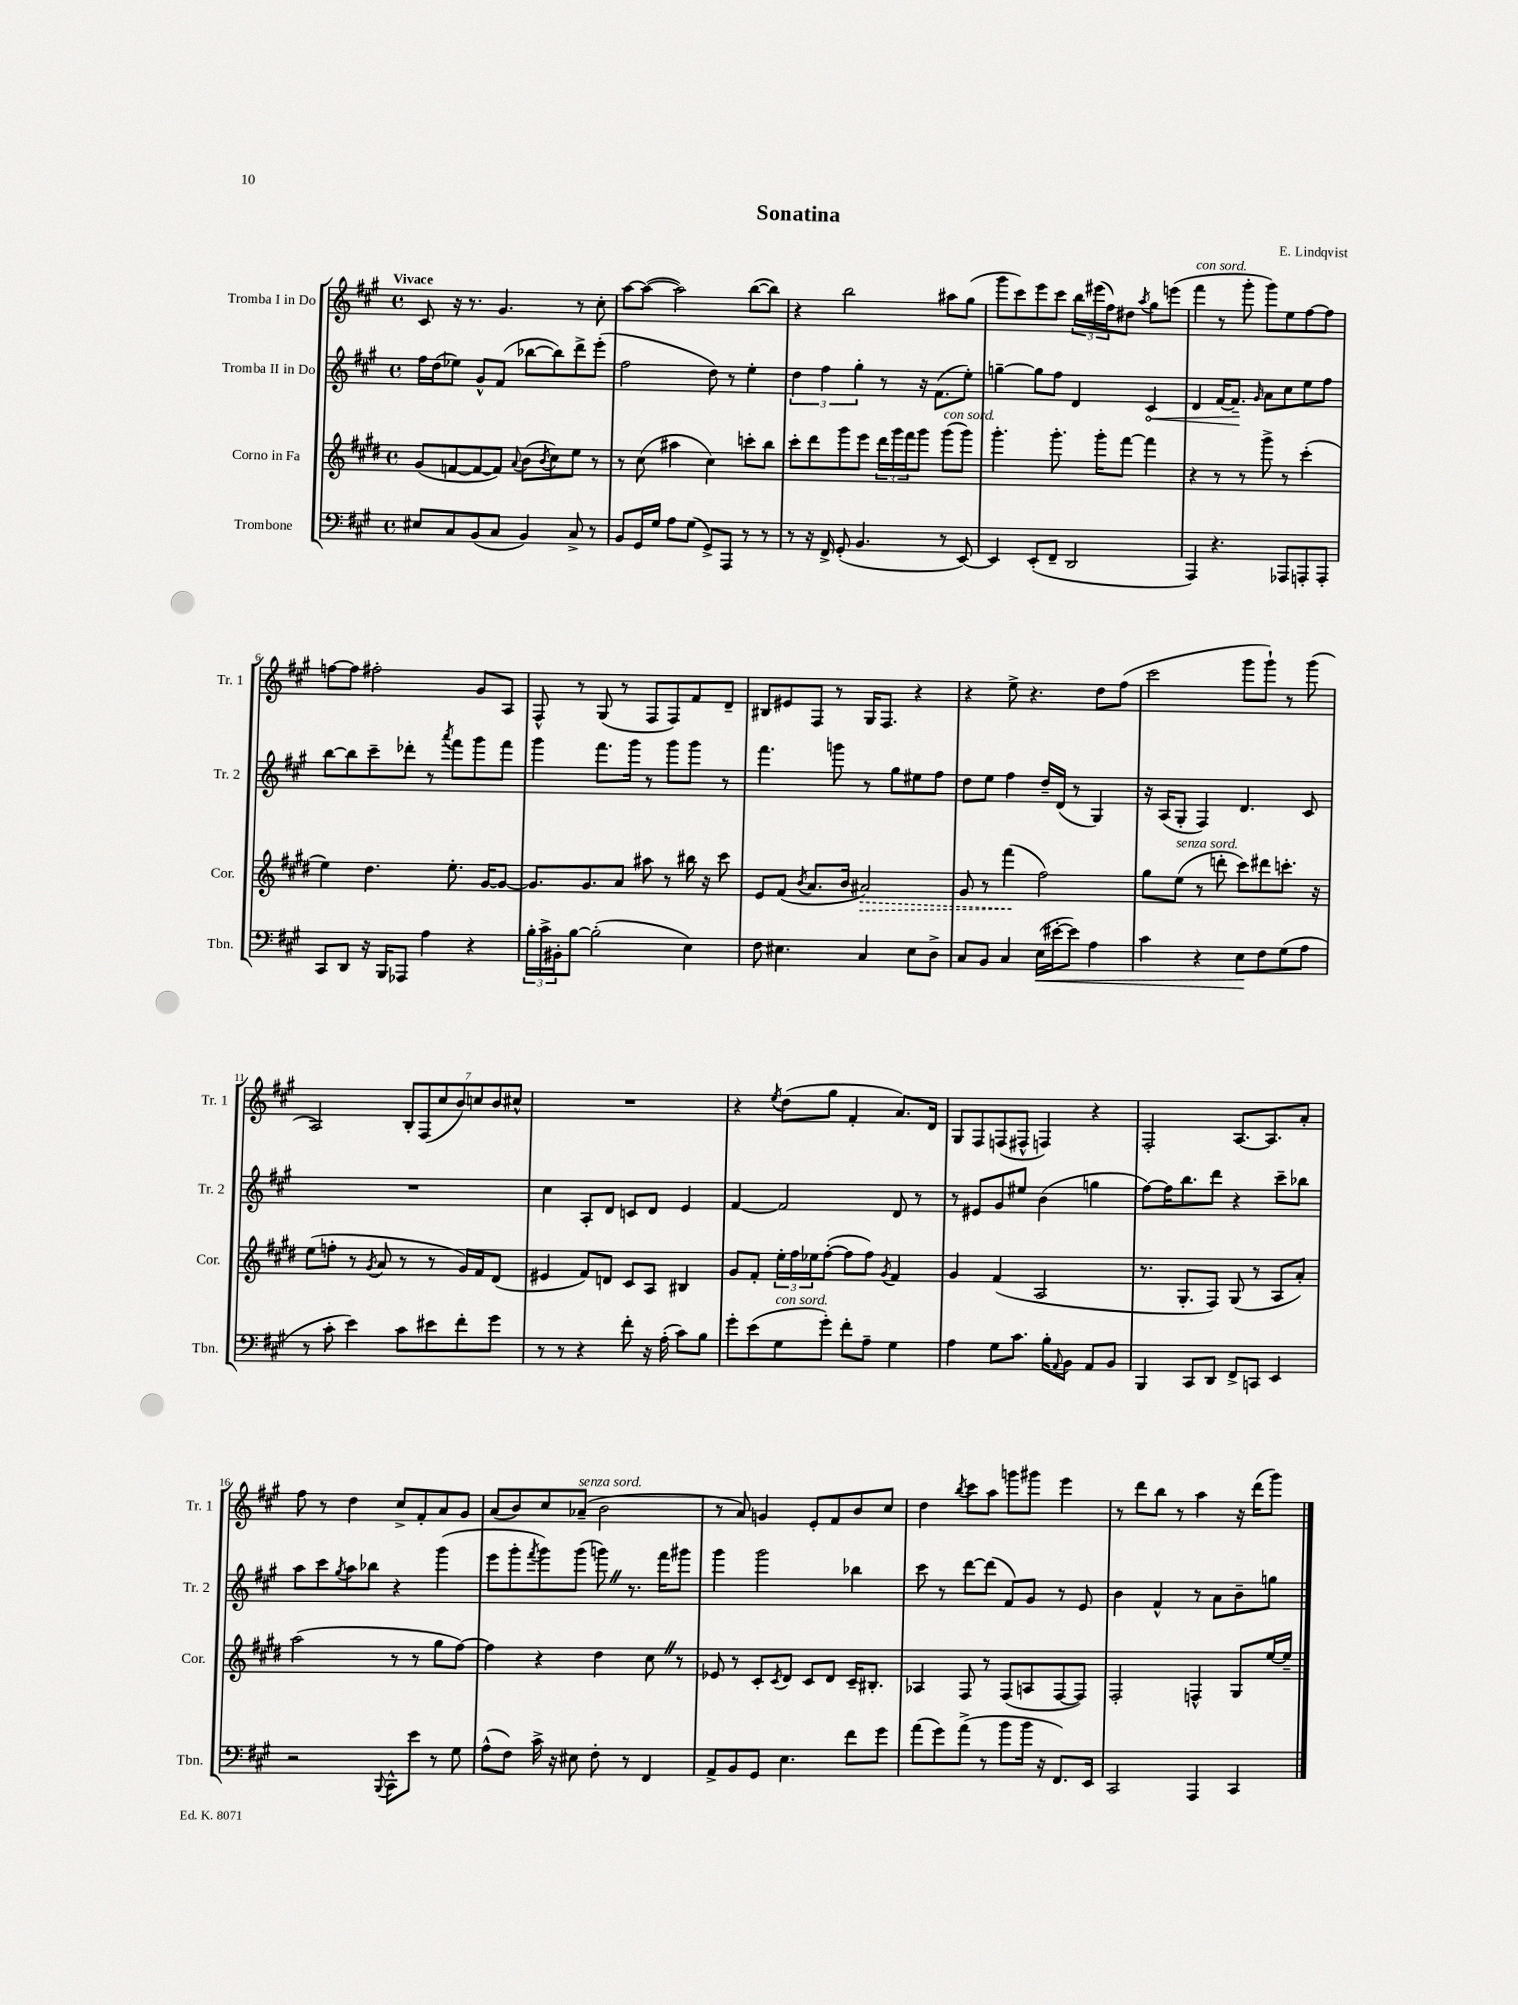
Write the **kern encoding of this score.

**kern	**dynam	**kern	**dynam	**kern	**dynam	**kern
*part4	*part4	*part3	*part3	*part2	*part2	*part1
*staff4	*staff4	*staff3	*staff3	*staff2	*staff2	*staff1
*I"Trombone	*	*I"Corno in Fa	*	*I"Tromba II in Do	*	*I"Tromba I in Do
*I'Tbn.	*	*I'Cor.	*	*I'Tr. 2	*	*I'Tr. 1
*clefF4	*	*clefG2	*	*clefG2	*	*clefG2
*k[f#c#g#]	*	*k[f#c#g#d#]	*	*k[f#c#g#]	*	*k[f#c#g#]
*M4/4	*	*M4/4	*	*M4/4	*	*M4/4
*met(c)	*	*met(c)	*	*met(c)	*	*met(c)
=1	=1	=1	=1	=1	=1	=1
!	!	!	!	!	!	!LO:TX:a:B:t=Vivace
8E#X/L	.	(8g#/L	.	16ff#\LL	.	8c#/
.	.	.	.	(16dd\J	.	.
8C#/	.	[8fn/	.	8ee-X\J)	.	16r
.	.	.	.	.	.	8.r
(8BB/	.	8f/_	.	8g#^^/L	.	.
8C#/J	.	8f/J])	.	(8f#/J	.	4.g#/
.	.	8qqa/	.	.	.	.
4BB/)	.	(8b\L	.	[8bb-X\L	.	.
.	.	8qb/	.	.	.	.
.	.	8cc#\)	.	8bb-\])	.	.
8C#^/	.	8ee\J	.	8ddd^\	.	8r
8r	.	8r	.	(8eee'\J	.	8cc#'\
=2	=2	=2	=2	=2	=2	=2
8BB/L	.	8r	.	2ff#\	.	[8aa\L
16GG#/L	.	(8cc#\	.	.	.	(8aa\J_
16G#/JJ	.	.	.	.	.	.
8A\L	.	4aa#X\	.	.	.	2aa\])
(8G#\J	.	.	.	.	.	.
8GG#^/L)	.	4cc#\)	.	8dd\)	.	.
8AAA/J	.	.	.	8r	.	.
8r	.	8cccn'\L	.	4ee'\	.	([8bb\L
8r	.	8bb\J	.	.	.	8bb\J])
=3	=3	=3	=3	=3	=3	=3
8r	.	8ccc#'\L	.	6dd\	.	4r
16r	.	8ddd#\	.	.	.	.
.	.	.	.	6ff#\	.	.
16FF#^/	.	.	.	.	.	.
(8GG#'/	.	8ggg#\	.	.	.	2bb\
.	.	.	.	6gg#'\	.	.
4.BB/	.	8eee\J	.	.	.	.
.	.	24ddd#\LL	.	8r	.	.
.	.	24ggg#\	.	.	.	.
.	.	24fff#\J	.	.	.	.
.	.	8ggg#\J	.	16r	.	.
.	.	.	.	(8.f#\L	.	.
!	!	!LO:TX:a:i:t=con sord.	!	!	!	!
8r	.	(8ggg#\L	.	.	.	8aa#X\L
[8EE/)	.	8ggg#\J)	.	8ee'\J)	.	(8gg#\J
=4	=4	=4	=4	=4	=4	=4
4EE/]	.	4.ggg#'\	.	[4ggn~\	.	8ggg#\L
.	.	.	.	.	.	8ccc#\)
(8EE'/L	.	.	.	8gg\L]	.	8eee\
8FF#~/J	.	8.ggg#'\	.	8ff#\J	.	8ccc#\J
2DD/	.	.	.	4d/	.	24bb\LL
.	.	.	.	.	.	(24eee#X\
.	.	16ggg#'\KL	.	.	.	.
.	.	.	.	.	.	24ff#\J)
.	.	[8fff#\J	.	.	.	8dd#X\J
.	.	.	.	.	.	8qaa/
!	!	!	!	!	!LO:HP:b	!
.	.	4fff#\]	.	4c#/	<	8gg#\L
.	.	.	.	.	.	(8eeen\J
=5	=5	=5	=5	=5	=5	=5
!	!	!	!	!	!	!LO:TX:a:i:t=con sord.
4AAA/)	.	4r	.	4d/	.	4fff#\
4.r	.	8r	.	[16f#/KL	.	8r
.	.	.	.	8.f#~/J]	.	.
.	.	8r	.	.	.	8ggg#'\
.	.	.	.	16qqg#/	.	.
.	.	8ggg#^\	.	8a\L	[	8ggg#\L)
8AAA-X/L	.	8r	.	8cc#\	.	8ee\
8AAAn'/	.	(4ccc#'\	.	8ee\	.	[8ff#\
8AAA'/J	.	.	.	8ff#\J	.	8ff#\J]
!!LO:LB:g=z
=6	=6	=6	=6	=6	=6	=6
8CC#/L	.	4ee\)	.	[8bb\L	.	[8ffn\L
8DD/J	.	.	.	8bb\]	.	8ff\J]
16r	.	4.dd#\	.	8ccc#~\	.	2ff#X'\
16BBB/KL	.	.	.	.	.	.
8AAA-X/J	.	.	.	8ddd-X'\J	.	.
4A\	.	.	.	8r	.	.
.	.	.	.	8qaaa/	.	.
.	.	8.ee'\	.	8fff#\L	.	.
4r	.	.	.	8ggg#\	.	8g#/L
.	.	[16g#/KL	.	.	.	.
.	.	8g#/J_	.	8fff#\J	.	8A/J
=7	=7	=7	=7	=7	=7	=7
24B'\LL	.	8.g#/L]	.	4ggg#\	.	8F#^^/
24c#^\	.	.	.	.	.	.
24BB#X'\J	.	.	.	.	.	.
[8B\J	.	.	.	.	.	8r
.	.	8.g#/	.	.	.	.
(2B'\]	.	.	.	8.fff#\L	.	(8G#/
.	.	8a/J	.	.	.	8r
.	.	.	.	16ggg#\Jk	.	.
.	.	8aa#X\	.	8r	.	8F#/L
.	.	8r	.	8ggg#\L	.	8F#/)
4E\)	.	16bb#X\	.	8ggg#\J	.	8f#/
.	.	16r	.	.	.	.
.	.	8ccc#\	.	8r	.	8d~/J
=8	=8	=8	=8	=8	=8	=8
8F#\	.	8e/L	.	4.fff#\	.	8B#X/L
4.E#X\	.	(8f#/J	.	.	.	8e#X/
.	.	8qb/	.	.	.	.
.	.	8.a/L	.	.	.	8F#/J
.	.	.	.	8gggn\	.	8r
.	.	16b/Jk	.	.	.	.
!	!	!	!LO:HP:b	!	!	!
4C#/	.	2a#X/)	>	8r	.	16G#/KL
.	.	.	.	.	.	8.F#/J
.	.	.	.	8gg#\L	.	.
8E#\L	.	.	.	8ee#X\	.	4r
8D^\J	.	.	.	8ff#\J	.	.
=9	=9	=9	=9	=9	=9	=9
8C#/L	.	8g#/	.	8dd\L	.	4r
8BB/J	.	8r	.	8ee\J	.	.
4C#/	.	(4fff#\	.	4ff#\	.	8ee^\
.	.	.	.	.	.	4.r
!	!LO:HP:b	!	!	!	!	!
(16E\LL	<	2ff#\)	]	16dd~/LL	.	.
[16e#X'\J	.	.	.	(16d/JJ	.	.
8e#\J])	.	.	.	8r	.	.
4A\	.	.	.	4G#/)	.	8dd\L
.	.	.	.	.	.	(8ff#\J
=10	=10	=10	=10	=10	=10	=10
4c#\	.	8gg#\L	.	16r	.	2ccc#\
.	.	.	.	(16A/KL	.	.
!	!	!LO:TX:a:i:t=senza sord.	!	!	!	!
.	.	(8ee\J	.	8G#'/J	.	.
4r	.	8r	.	4F#/)	.	.
.	.	8dddn'\	.	.	.	.
8E\L	.	8ccc#\L)	.	4.d/	.	8ggg#\L
8F#\	[	8ddd#X\	.	.	.	8ggg#`\J)
(8G#\	.	8.cccn'\J	.	.	.	8r
8A\J	.	.	.	8c#/	.	(8ggg#\
.	.	16r	.	.	.	.
!!LO:LB:g=z
=11	=11	=11	=11	=11	=11	=11
8r	.	(8ee\L	.	1r	.	2A/)
8c#'\	.	8ffn'\J	.	.	.	.
4e\)	.	8r	.	.	.	.
.	.	8qg#/	.	.	.	.
.	.	8a/	.	.	.	.
8c#\L	.	8r	.	.	.	14B'/L
.	.	.	.	.	.	(14F#/
8e#X\	.	8r	.	.	.	.
.	.	.	.	.	.	14cc#/
.	.	.	.	.	.	14b/)
8f#'\	.	16g#/LL)	.	.	.	.
.	.	.	.	.	.	14ccn/
.	.	16f#/J	.	.	.	.
.	.	.	.	.	.	14b/
8g#\J	.	(8d#/J	.	.	.	.
.	.	.	.	.	.	14cc#X^^/J
=12	=12	=12	=12	=12	=12	=12
8r	.	4e#X/	.	4cc#\	.	1r
8r	.	.	.	.	.	.
4r	.	8f#/L)	.	8A'/L	.	.
.	.	8dn/J	.	8d/J	.	.
8f#'\	.	8c#/L	.	8cn/L	.	.
16r	.	8A/J	.	8d/J	.	.
(16A'\	.	.	.	.	.	.
8c#\L)	.	4B#X/	.	4e/	.	.
8B\J	.	.	.	.	.	.
=13	=13	=13	=13	=13	=13	=13
8g#'\L	.	8g#/L	.	[4f#/	.	4r
(8e\	.	8f#'/J	.	.	.	.
.	.	.	.	.	.	8qee/
!LO:TX:a:i:t=con sord.	!	!	!	!	!	!
8G#\	.	24ee'\LL	.	2f#/]	.	(8dd\L
.	.	24ff#\	.	.	.	.
.	.	24ee-X\J	.	.	.	.
8g#'\J)	.	([8ff#'\J	.	.	.	8gg#\J
8f#'\L	.	8ff#\L]	.	.	.	4f#'/
8A~\J	.	8ff#\J)	.	.	.	.
.	.	8qg#/	.	.	.	.
4G#\	.	4f#/	.	8d/	.	8.a/L)
.	.	.	.	8r	.	.
.	.	.	.	.	.	16d/Jk
=14	=14	=14	=14	=14	=14	=14
4A\	.	4g#/	.	8r	.	8G#/L
.	.	.	.	8e#X/L	.	8F#/
8G#\L	.	(4f#/	.	8g#/	.	(8Fn/
8.c#\J	.	.	.	8ee#X/J	.	8F#X^^/J
.	.	2A/	.	(4b\	.	4Fn/)
16B'\KL	.	.	.	.	.	.
8qqAA/	.	.	.	.	.	.
8BB\J	.	.	.	.	.	.
8AA/L	.	.	.	4ggn\	.	4r
8BB/J	.	.	.	.	.	.
=15	=15	=15	=15	=15	=15	=15
4BBB/	.	8.r	.	[8ff#\L)	.	2F#'/
.	.	.	.	16ff#\K]	.	.
.	.	8.G#'/L	.	8.bb\	.	.
8CC#/L	.	.	.	.	.	.
8DD/J	.	8F#/J)	.	8ddd\J	.	.
8FF#^/L	.	(8G#/	.	4r	.	[8.A/L
8CCn/J	.	8r	.	.	.	.
.	.	.	.	.	.	8.A/]
4EE/	.	8A/L	.	8ccc#~\L	.	.
.	.	8a'/J)	.	8bb-X\J	.	8a'/J
!!LO:LB:g=z
=16	=16	=16	=16	=16	=16	=16
2r	.	(2aa\	.	8aa\L	.	8ff#\
.	.	.	.	8ccc#\	.	8r
.	.	.	.	8qgg#/	.	.
.	.	.	.	8aa\	.	4dd\
.	.	.	.	8bb-X\J	.	.
8qqBBB/	.	.	.	.	.	.
8CC#^^\L	.	8r	.	4r	.	8cc#^/L
8e\J	.	8r	.	.	.	8f#'/
8r	.	8gg#\L	.	(4ggg#\	.	8a/
8G#\	.	[8ff#\J)	.	.	.	8g#/J
=17	=17	=17	=17	=17	=17	=17
(8A^^\L	.	4ff#\]	.	8eee\L	.	(8a/L
8F#\J)	.	.	.	8ggg#'\	.	8b/)
.	.	.	.	8qfff#/	.	.
16c#^\	.	4r	.	8ggg#\)	.	8cc#/
16r	.	.	.	.	.	.
!	!	!	!	!	!	!LO:TX:a:i:t=senza sord.
8E#X\	.	.	.	(8ggg#\J	.	(8a-X~/J
8F#'\	.	4dd#\	.	8gggnZ\)	.	2b\
8r	.	.	.	8.r	.	.
4FF#/	.	8cc#Z\	.	.	.	.
.	.	.	.	16fff#\KL	.	.
.	.	8r	.	8ggg#X\J	.	.
=18	=18	=18	=18	=18	=18	=18
8AA^/L	.	8e-X/	.	4ggg#\	.	8r
8BB/	.	8r	.	.	.	8a/)
8GG#/J	.	8c#'/L	.	2ggg#\	.	4gn/
.	.	8qc#/	.	.	.	.
4.E\	.	8d#/J	.	.	.	.
.	.	8c#/L	.	.	.	8e'/L
.	.	8d#/J	.	.	.	8f#/
8f#\L	.	16c#~/KL	.	4bb-X\	.	8b/
.	.	8.B#X'/J	.	.	.	.
8g#\J	.	.	.	.	.	8cc#/J
=19	=19	=19	=19	=19	=19	=19
(8a\L	.	4A-X/	.	8ccc#\	.	4dd\
8g#\)	.	.	.	8r	.	.
.	.	.	.	.	.	8qbb/
(8a^\J	.	8F#/	.	[8ddd\L	.	8ccc#\L
8r	.	8r	.	(8ddd\J]	.	8aa\J
8b\L	.	(8F#/L	.	8f#/L)	.	8gggn\L
16b\Jk	.	8An/	.	8g#/J	.	8ggg#X\J
16r	.	.	.	.	.	.
8.FF#/L)	.	[8F#/	.	8r	.	4eee\
.	.	8F#/J])	.	8e/	.	.
16EE/Jk	.	.	.	.	.	.
=20	=20	=20	=20	=20	=20	=20
2CC#/	.	2F#'/	.	4b\	.	8r
.	.	.	.	.	.	8ddd\L
.	.	.	.	4f#^^/	.	8bb\J
.	.	.	.	.	.	8r
4AAA/	.	4Fn^^/	.	8r	.	4aa\
.	.	.	.	8a\L	.	.
4CC#/	.	8G#/L	.	8b~\	.	16r
.	.	.	.	.	.	(16ddd\KL
.	.	[16ee/L	.	8ggn\J	.	8ggg#\J)
.	.	16ee~/JJ]	.	.	.	.
==	==	==	==	==	==	==
*-	*-	*-	*-	*-	*-	*-
